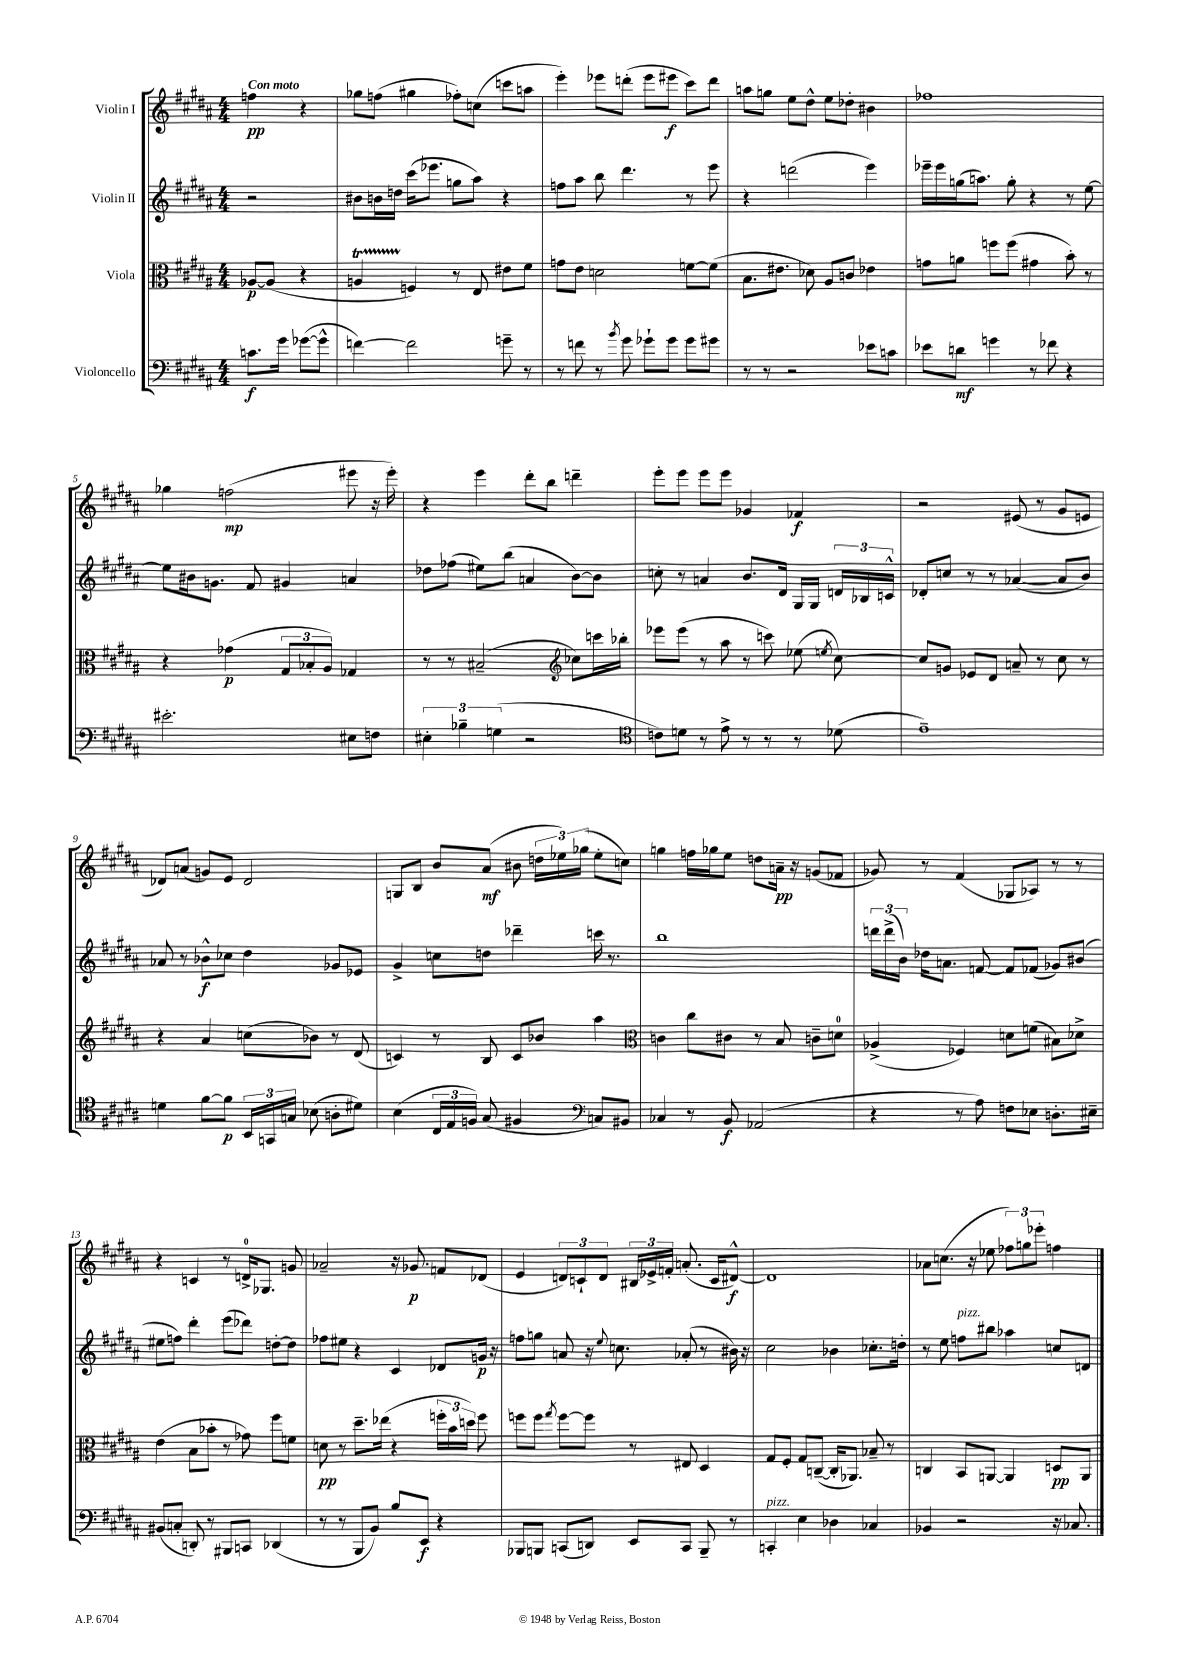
<<
\new StaffGroup <<
\new Staff = "s0" \with { instrumentName = "Violin I" } {
    \clef treble \key b \major \numericTimeSignature \time 4/4 \partial 2 \tempo "Con moto"
    \autoBeamOff f''4\pp r4 |
    ges''8[ f''8]( gis''4 fes''8[-.) c''8]( c'''8[ a''8] |
    e'''4-.) ees'''8[ d'''8]-.( ees'''8[ eis'''8]\f cis'''8[) d'''8] |
    a''8[ g''8] e''8[ dis''8]-^ e''8[ des''8]-. bis'4 |
    fes''1 |
    ges''4 f''2\mp( eis'''8 r16 eis'''16-.) |
    r4 e'''4 dis'''8[-. b''8] d'''4-- |
    e'''8[-. e'''8] e'''8[ e'''8] ges'4 fes'4\f |
    r2 eis'8( r8 gis'8[ e'8] |
    des'8[) a'8]( g'8[) e'8] des'2 |
    g8[ b8] b'8[ ais'8]\mf( bis'8 \tuplet 3/2 { d''16[ ees''16) ges''16]( } ees''8[-. c''8]) |
    g''4 f''16[ ges''16 e''8] d''8[ a'16]--\pp r16 g'8[( fes'8] |
    ges'8) r8 fis'4( ges8[ aes8]) r8 r8 |
    r4 c'4 r8 d'16[-0-> ges8.] g'8 |
    aes'2-- r16 ges'8.\p f'8[ des'8]( |
    e'4 \tuplet 3/2 { d'8[) c'8-! d'8] } \tuplet 3/2 { bis16[ ees'16-> f'16]-. } a'8.-.( c'16[ dis'8]~-^\f) |
    dis'1 |
    aes'8[ c''8.]( r16 ees''8 \tuplet 3/2 { fes''8[) g''8 ees'''8]-. } f''4 \bar "|." |
}
\new Staff = "s1" \with { instrumentName = "Violin II" } {
    \clef treble \key b \major \numericTimeSignature \time 4/4 \partial 2
    \autoBeamOff r2 |
    bis'8[ b'16 d''16] cis'''16[( ees'''8.] g''8[ ais''8]) r4 |
    f''8[ ais''8] b''8 dis'''4. r8 e'''8 |
    r4 d'''2( e'''4) |
    ees'''16[-- ees'''16 g''16( a''8.]) g''8-. r4 r8 e''8~ |
    e''8[ bis'16 g'8.] fis'8 gis'4 a'4 |
    des''8[ fes''8]( eis''8[) b''8]( a'4 b'8[~) b'8] |
    c''8-. r8 a'4 b'8.[ dis'16] gis16[ gis16] \tuplet 3/2 { d'16[ bes16 c'16]-^ } |
    des'8[-. c''8] r8 r8 aes'4~( aes'8[ b'8]) |
    aes'8 r8 bes'8[-^\f ces''8] dis''4 ges'8[ ees'8] |
    gis'4-> c''8[ d''8] des'''4-- c'''16 r8. |
    b''1 |
    \tuplet 3/2 { d'''16[ d'''16->( b'16]) } des''16[ a'8.] f'8~ f'8[ fes'8]( ges'8[) bis'8]( |
    eis''8[ f''8]) dis'''4-. e'''8[( des'''8]) d''8[~-. d''8] |
    fes''8[ eis''8] r4 cis'4 des'8[ g'16]\p r16 |
    f''8[ g''8] a'8 r16 \appoggiatura { e''8 } c''8. aes'8-.( r8 bis'16) r16 |
    cis''2 bes'4 ces''8.[-. d''16]-. |
    r8 e''8 f''8[^\markup { \italic "pizz." } bis''8] aes''4 c''8[ d'8] \bar "|." |
}
\new Staff = "s2" \with { instrumentName = "Viola" } {
    \clef alto \key b \major \numericTimeSignature \time 4/4 \partial 2
    \autoBeamOff aes8[~\p aes8]( r4 |
    a4\startTrillSpan f4\stopTrillSpan) r8 e8 eis'8[ fis'8] |
    g'8[ e'8] d'2 f'8[~ f'8]( |
    b8.[ eis'8.] des'8) ais8[ c'8] ees'4 |
    g'8[ a'8] f''8[ f''8]( gis'4 b'8-.) r8 |
    r4 ges'4\p( \tuplet 3/2 { gis8[ bes8-. ais8]) } ges4 |
    r8 r8 bis2--( \clef treble ces''8[) c'''16 bes''16]-. |
    ees'''8[ ees'''8]( r8 ais''8 r8 c'''8) ees''8( \acciaccatura { e''8 } cis''8~) |
    cis''8[ g'8] ees'8[ dis'8] a'8-- r8 cis''8 r8 |
    r4 ais'4 c''8[( bes'8]) r8 dis'8( |
    c'4) r8 b8 c'8[ bes'8] ais''4 |
    \clef alto c'4 cis''8[ cis'8] r8 b8 c'8[-- d'8]-0 |
    aes4->( fes4) d'8[ f'8]( bis8[) des'8]-> |
    e'4( b8[ bes'8]-. r8 ges'8) fis''8[ f'8] |
    d'8\pp r8 dis''8.[-- ees''16]( r4 \tuplet 3/2 { f''16[-. b'16 d''16]) } f''8 |
    f''8[ f''8] \acciaccatura { gis''8 } f''8[~ f''8] r8 eis8 dis4 |
    gis8[ fis8]-. gis8[ c8]~--( c16[-. aes,8.]) bes8-- r8 |
    c4 b,8[ a,8]~ a,4 d8[\pp a,8] \bar "|." |
}
\new Staff = "s3" \with { instrumentName = "Violoncello" } {
    \clef bass \key b \major \numericTimeSignature \time 4/4 \partial 2
    \autoBeamOff c'8.[\f gis'16] ges'8[~( ges'8]-^ |
    f'4~) f'2 g'8-- r8 |
    r8 f'8 r8 \acciaccatura { b'8 } gis'8 ges'8[-! ges'8] ges'8[ gis'8] |
    r8 r8 r2 ees'8[ c'8] |
    ees'8[ d'8]\mf g'4 r8 fes'8 r4 |
    eis'2.-. eis8[ f8] |
    \tuplet 3/2 { eis4-. bes4-- g4( } r2 |
    \clef tenor c'8[) d'8] r8 e'8-> r8 r8 r8 des'8( |
    e'1--) |
    d'4 fis'8[~ fis'8]\p \tuplet 3/2 { b,16[ g,16 g16] } bes8( a8[-. dis'8]) |
    b4( \tuplet 3/2 { cis16[ e16 f16]) } gis8( fis4 \clef bass c8[) bis,8] |
    ces4 r8 b,8\f aes,2( |
    r4 r8 ais8) f8[ ees8] d8.[-. eis16]-- |
    bis,8[( c8]-. d,8-.) r8 bis,,8[ c,8] des,4( |
    r8 r8 b,,8[ b,8]) b8[ e,8]\f r4 |
    bes,,8[ b,,8] c,8[( d,8]) e,8[ c,8] b,,8-- r8 |
    c,4-.^\markup { \italic "pizz." } e4 des4 ces4 |
    bes,4 r2 r16 ces8. \bar "|." |
}
>>
>>
